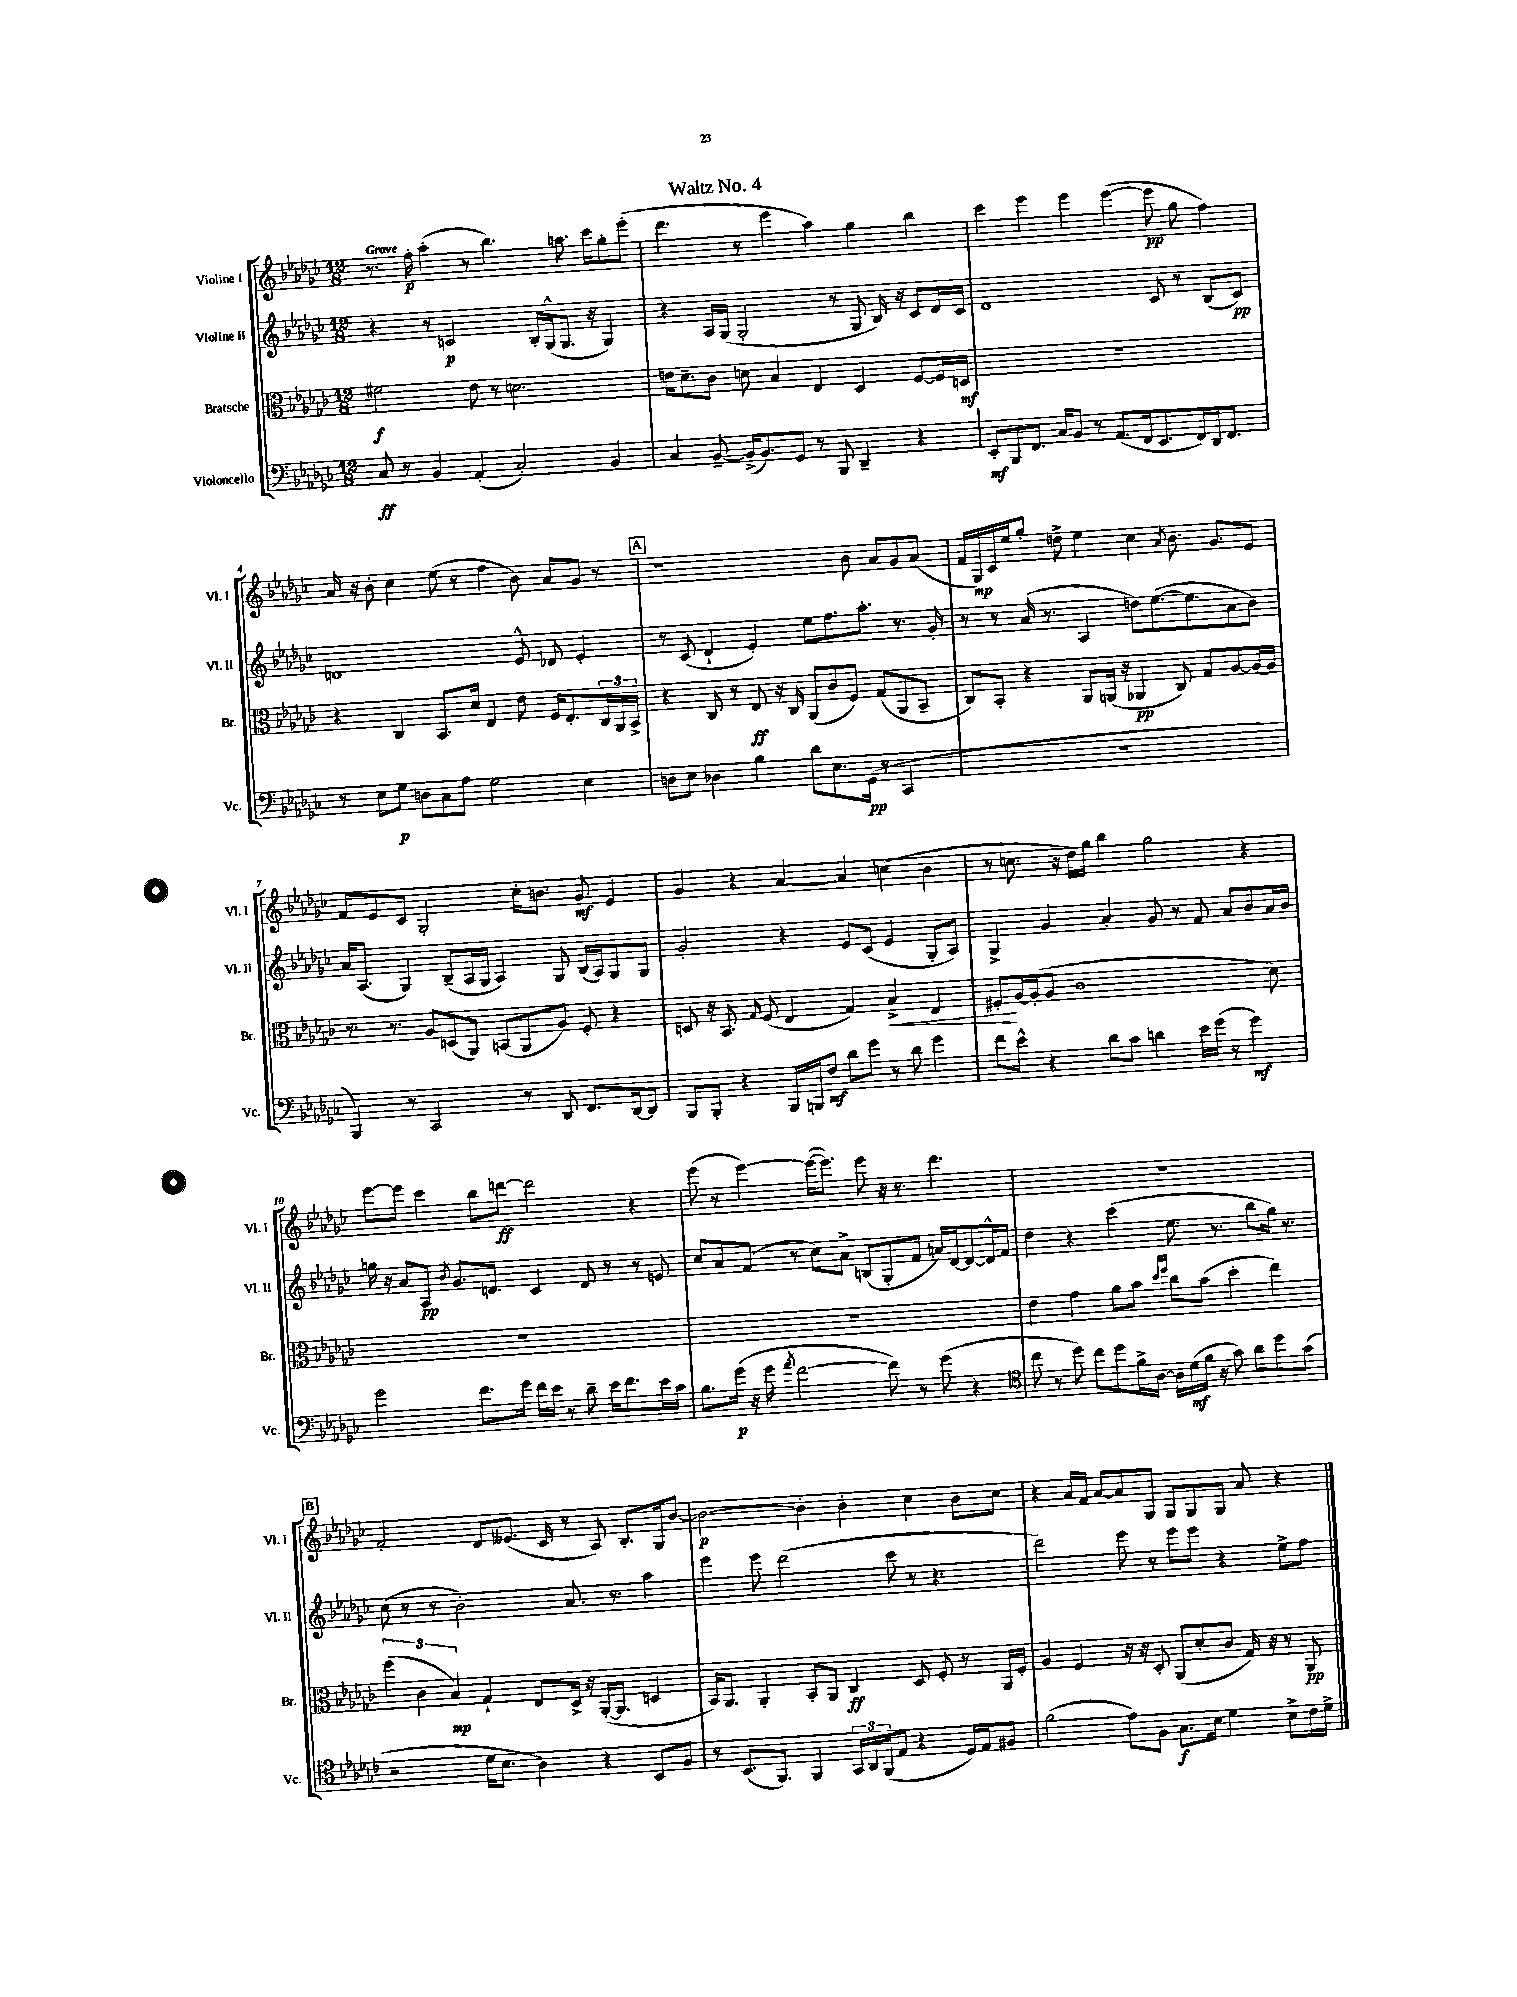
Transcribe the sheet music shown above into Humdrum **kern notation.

**kern	**dynam	**kern	**dynam	**kern	**dynam	**kern	**dynam
*part4	*part4	*part3	*part3	*part2	*part2	*part1	*part1
*staff4	*staff4	*staff3	*staff3	*staff2	*staff2	*staff1	*staff1
*I"Violoncello	*	*I"Bratsche	*	*I"Violine II	*	*I"Violine I	*
*I'Vc.	*	*I'Br.	*	*I'Vl. II	*	*I'Vl. I	*
*clefF4	*	*clefC3	*	*clefG2	*	*clefG2	*
*k[b-e-a-d-g-c-]	*	*k[b-e-a-d-g-c-]	*	*k[b-e-a-d-g-c-]	*	*k[b-e-a-d-g-c-]	*
*M12/8	*	*M12/8	*	*M12/8	*	*M12/8	*
=1	=1	=1	=1	=1	=1	=1	=1
!	!	!	!	!	!	!LO:TX:a:B:t=Grave	!
8C-/	ff	2f#X\	f	4r	.	8.r	.
8r	.	.	.	.	.	.	.
.	.	.	.	.	.	16ff'\	p
4BB-/	.	.	.	8r	.	(4aa-'\	.
.	.	.	.	2cn/	p	.	.
(4AA-'/	.	8e-\	.	.	.	8r	.
.	.	8r	.	.	.	4.bb-\)	.
2C-'/)	.	2.dn\	.	.	.	.	.
.	.	.	.	16B-'/LL	.	.	.
.	.	.	.	(16G-^^/J	.	.	.
.	.	.	.	8.G-/J	.	8.aan\	.
.	.	.	.	16r	.	16ccc-\KL	.
4BB-/	.	.	.	4G-/)	.	8gg-'\	.
.	.	.	.	.	.	(8eee-'\J	.
=2	=2	=2	=2	=2	=2	=2	=2
4C-/	.	16en\KL	.	4r	.	4.ddd-\	.
.	.	8.d-~\	.	.	.	.	.
[8BB-~/	.	8c-\J	.	16A-/LL	.	.	.
.	.	.	.	(16G-/JJ	.	.	.
(16BB-^/KL]	.	8dn\	.	2G-'/	.	8r	.
8.BB-/)	.	.	.	.	.	.	.
.	.	4B-/	.	.	.	4eee-\	.
8GG-/J	.	.	.	.	.	.	.
8r	.	4E-/	.	.	.	4aa-\)	.
8BBB-/	.	.	.	8r	.	.	.
4DD-~/	.	4D-/	.	8G-/	.	4gg-\	.
.	.	.	.	16B-/)	.	.	.
.	.	.	.	16r	.	.	.
4r	.	[8F/L	.	8c-/L	.	4bb-\	.
.	.	16F/L]	.	16d-/L	.	.	.
.	.	16Dn/JJ	mf	16c-/JJ	.	.	.
=3	=3	=3	=3	=3	=3	=3	=3
8EE-'/L	mf	1.r	.	1d-	.	4ccc-\	.
8BBB-/	.	.	.	.	.	.	.
8.FF/J	.	.	.	.	.	4eee-\	.
16C-/KL	.	.	.	.	.	.	.
8BB-/J	.	.	.	.	.	4eee-\	.
8r	.	.	.	.	.	.	.
(8.AA-/L	.	.	.	.	.	([4eee-\	.
16FF/k	.	.	.	.	.	.	.
8.EE-/	.	.	.	8c-/	.	8eee-\]	pp
.	.	.	.	8r	.	8gg-\	.
16FF/L)	.	.	.	.	.	.	.
16DD-/J	.	.	.	(8B-/L	.	4ff\)	.
8.FF/J	.	.	.	.	.	.	.
.	.	.	.	8c-/J)	pp	.	.
!!LO:LB:g=z
=4	=4	=4	=4	=4	=4	=4	=4
8r	.	4r	.	1dn	.	16a-/	.
.	.	.	.	.	.	16r	.
8E-\L	.	.	.	.	.	8b-'\	.
8G-\J	p	4C-/	.	.	.	4cc-\	.
8Dn\L	.	.	.	.	.	.	.
8C-\	.	8.BB-/L	.	.	.	(8ee-\	.
8A-\J	.	.	.	.	.	8r	.
.	.	16d-/Jk	.	.	.	.	.
2G-\	.	4E-/	.	.	.	4ff\	.
.	.	8e-\	.	8e-^^/	.	8b-\)	.
.	.	16F/KL	.	8d-X/	.	8a-/L	.
.	.	8.E-'/	.	.	.	.	.
4E-\	.	.	.	4e-'/	.	8g-/J	.
.	.	24C-/L	.	.	.	8r	.
.	.	24AA-/	.	.	.	.	.
.	.	24BB-^/JJ	.	.	.	.	.
!!LO:REH:place=s1:t=A
=5	=5	=5	=5	=5	=5	=5	=5
8Dn\L	.	4r	.	8r	.	1r	.
8E-\J	.	.	.	(8c-/	.	.	.
4D-X\	.	8C-/	.	4d-`/	.	.	.
.	.	8r	.	.	.	.	.
4B-\	.	8E-/	ff	4e-'/)	.	.	.
.	.	16r	.	.	.	.	.
.	.	16C-/	.	.	.	.	.
8d-\L	.	(8AA-/L	.	8ee-\L	.	.	.
8.E-\	.	8c-/	.	8.ff\	.	.	.
.	.	8F/J)	.	.	.	8b-\	.
(16GG-\Jk	pp	.	.	8.aa-'\J	.	.	.
8r	.	(8G-/L	.	.	.	8a-/L	.
4CC-/	.	8AA-/	.	8.r	.	8g-/	.
.	.	8BB-~/J	.	.	.	(8a-/J	.
.	.	.	.	16g-'/	.	.	.
=6	=6	=6	=6	=6	=6	=6	=6
1.r	.	8C-/L)	.	8r	.	16f/LL	.
.	.	.	.	.	.	16G-/)	mp
.	.	8BB-'/J	.	8r	.	16c-/	.
.	.	.	.	.	.	16ee-/J	.
.	.	4r	.	(16a-/	.	8gg-'/J	.
.	.	.	.	8.r	.	.	.
.	.	.	.	.	.	8ddn^\	.
.	.	8AA-/L	.	4A-/	.	4ee-\	.
.	.	(16AAn/Jk	.	.	.	.	.
.	.	16r	.	.	.	.	.
.	.	4AA-X/	pp	8ddn\L)	.	4cc-\	.
.	.	.	.	([8.ee-\	.	.	.
.	.	.	.	.	.	8qa-/	.
.	.	8C-/)	.	.	.	8.b-\	.
.	.	.	.	8.ee-\]	.	.	.
.	.	8G-/L	.	.	.	.	.
.	.	.	.	.	.	8.g-/L	.
.	.	[8A-/	.	8a-\	.	.	.
.	.	16A-/L_	.	8b-\J)	.	8e-/J	.
.	.	16A-/JJ]	.	.	.	.	.
!!LO:LB:g=z
=7	=7	=7	=7	=7	=7	=7	=7
4BBB-/)	.	8.r	.	16a-/KL	.	8f/L	.
.	.	.	.	(8.A-/J	.	.	.
.	.	.	.	.	.	8e-/	.
.	.	8.r	.	.	.	.	.
8r	.	.	.	4G-/)	.	8c-/J	.
2CC-/	.	8A-/L	.	.	.	2G-'/	.
.	.	(8Dn/	.	(8B-~/L	.	.	.
.	.	8AA-/J)	.	16A-/L	.	.	.
.	.	.	.	16G-/JJ	.	.	.
.	.	(8BBn/L	.	4A-/)	.	.	.
8r	.	8AA-/	.	.	.	16cc-'\KL	.
.	.	.	.	.	.	8.bn\J	.
8DD-/	.	8A-/J)	.	8G-/	.	.	.
8.FF/L	.	8F'/	.	(16B-/LL	.	8g-/	mf
.	.	.	.	16A-/J)	.	.	.
.	.	4r	.	8G-/	.	4e-/	.
[16DD-/k	.	.	.	.	.	.	.
8DD-/J]	.	.	.	8G-/J	.	.	.
=8	=8	=8	=8	=8	=8	=8	=8
8BBB-/L	.	8Dn/	.	2g-'/	.	4g-/	.
8BBB-'/J	.	16r	.	.	.	.	.
.	.	8.BB-/	.	.	.	.	.
4r	.	.	.	.	.	4r	.
.	.	16qqG-/	.	.	.	.	.
.	.	(8F/	.	.	.	.	.
16BBB-/LL	.	4E-/	.	4r	.	[4a-/	.
16BBBn/J	.	.	.	.	.	.	.
8F/J	mf	.	.	.	.	.	.
8d-\L	.	4G-/)	.	8e-/L	.	4a-/]	.
8g-\J	.	.	.	(8c-/J	.	.	.
!	!	!	!LO:HP:b	!	!	!	!
8r	.	4B-^/	<	4e-/	.	(4ccn\	.
8d-\	.	.	.	.	.	.	.
4g-\	.	4E-/	.	8G-'/L	.	4b-\	.
.	.	.	.	8A-/J)	.	.	.
=9	=9	=9	=9	=9	=9	=9	=9
8f\L	.	8F#X'/L	.	4G-^/	.	8r	.
8e-^^\J	.	[16A-/L	[	.	.	8.ccn\	.
.	.	(16A-'/J]	.	.	.	.	.
4r	.	8A-/J	.	4g-/	.	.	.
.	.	.	.	.	.	16r	.
.	.	1c-	.	.	.	16dd-\LL)	.
.	.	.	.	.	.	16gg-\JJ	.
8d-\L	.	.	.	4a-'/	.	4bb-\	.
8c-\J	.	.	.	.	.	.	.
4dn\	.	.	.	8g-/	.	2gg-\	.
.	.	.	.	8r	.	.	.
16e-\LL	.	.	.	8f/	.	.	.
(16g-\JJ	.	.	.	.	.	.	.
8r	.	.	.	8a-/L	.	.	.
4g-\)	mf	.	.	8b-/	.	4r	.
.	.	8d-\)	.	16a-/L	.	.	.
.	.	.	.	16b-/JJ	.	.	.
!!LO:LB:g=z
=10	=10	=10	=10	=10	=10	=10	=10
2g-\	.	1.r	.	16ggn\	.	[8eee-\L	.
.	.	.	.	16r	.	.	.
.	.	.	.	8a-/L	.	8eee-\J]	.
.	.	.	.	8A-/J	pp	4ccc-\	.
.	.	.	.	8qb-/	.	.	.
.	.	.	.	8.g-/L	.	.	.
8.f\L	.	.	.	.	.	8bb-\L	.
.	.	.	.	8.dn/J	.	.	.
.	.	.	.	.	.	[8dddn\J	ff
16g-\Jk	.	.	.	.	.	.	.
16f\LL	.	.	.	4c-/	.	2ddd\]	.
16e-\JJ	.	.	.	.	.	.	.
8r	.	.	.	.	.	.	.
8d-~\	.	.	.	8d/	.	.	.
16e-\KL	.	.	.	8r	.	.	.
8.f\	.	.	.	.	.	.	.
.	.	.	.	8r	.	4r	.
16e-\L	.	.	.	8en/	.	.	.
16c-\JJ	.	.	.	.	.	.	.
=11	=11	=11	=11	=11	=11	=11	=11
8.B-\L	.	1.r	.	8cc-/L	.	(8eee-\	.
.	.	.	.	8a-/	.	8r	.
(16g-\Jk	p	.	.	.	.	.	.
16r	.	.	.	(8f/J	.	[4eee-\)	.
16g-\	.	.	.	.	.	.	.
8qa-/	.	.	.	.	.	.	.
[2f\	.	.	.	8r	.	.	.
.	.	.	.	8cc-\L)	.	(16eee-\KL_	.
.	.	.	.	.	.	8.eee-\J])	.
.	.	.	.	8a-^\J	.	.	.
.	.	.	.	(8Bn/L	.	8eee-\	.
8f\])	.	.	.	8G-'/	.	16r	.
.	.	.	.	.	.	8.r	.
8r	.	.	.	8f/J	.	.	.
(8g-\	.	.	.	16an/LL)	.	4.ddd-\	.
.	.	.	.	[16d-/J	.	.	.
4r	.	.	.	8d-/_	.	.	.
.	.	.	.	16d-^^/L]	.	.	.
.	.	.	.	16f/JJ	.	.	.
=12	=12	=12	=12	=12	=12	=12	=12
*clefC4	*	*	*	*	*	*	*
8cc-\	.	4e-\	.	4dd-\	.	1.r	.
8r	.	.	.	.	.	.	.
8dd-\)	.	4g-\	.	4r	.	.	.
8cc-\L	.	.	.	.	.	.	.
8dd-\	.	8a-\L	.	(4ccc-\	.	.	.
16f^\L	.	8b-\J	.	.	.	.	.
[16A-\JJ	.	.	.	.	.	.	.
.	.	16qqdd-/LL	.	.	.	.	.
.	.	16qqff/JJ	.	.	.	.	.
16A-\LL]	.	8cc-\L	.	8.ee-\	.	.	.
(16d-\	mf	.	.	.	.	.	.
16f\JJ	.	(8b-\J	.	.	.	.	.
16r	.	.	.	8.r	.	.	.
8g-\)	.	4dd-'\	.	.	.	.	.
8a-\L	.	.	.	8bb-\L	.	.	.
8dd-\	.	4ee-\)	.	16gg-\Jk)	.	.	.
.	.	.	.	8.r	.	.	.
(8g-\J	.	.	.	.	.	.	.
!!LO:LB:g=z
!!LO:REH:place=s1:t=B
=13	=13	=13	=13	=13	=13	=13	=13
2r	.	(6ff\	.	(8cc-\	.	2f'/	.
.	.	.	.	8r	.	.	.
.	.	6c-\	.	.	.	.	.
.	.	.	.	8r	.	.	.
.	.	6B-/)	mp	.	.	.	.
.	.	.	.	2b-'\)	.	.	.
16d-\KL	.	4G-`/	.	.	.	8d-/L	.
8.B-\J	.	.	.	.	.	.	.
.	.	.	.	.	.	(8.e--X/J	.
4A-\)	.	8E-/L	.	.	.	.	.
.	.	.	.	.	.	16c-/	.
.	.	16D-^/Jk	.	8.a-/	.	8r	.
.	.	16r	.	.	.	.	.
4r	.	([16AA-'/KL	.	.	.	8A-/)	.
.	.	8.AA-/J]	.	8.r	.	.	.
.	.	.	.	.	.	8.B-'/L	.
8BB-/L	.	4Dn/	.	4aa-\	.	.	.
.	.	.	.	.	.	16G-/k	.
8F/J	.	.	.	.	.	[8b-/J	.
=14	=14	=14	=14	=14	=14	=14	=14
8r	.	16BB-/KL)	.	4eee-\	.	2b-\_	p
.	.	8.AA-/J	.	.	.	.	.
(8.BB-/L	.	.	.	.	.	.	.
.	.	4AA-'/	.	8eee-\	.	.	.
8.FF/J)	.	.	.	.	.	.	.
.	.	.	.	(2ddd-\	.	.	.
4FF/	.	8BB-'/L	.	.	.	4b-'\]	.
.	.	8AA-/J	.	.	.	.	.
24GG-/LL	.	4C-/	ff	.	.	4b-'\	.
24AA-/	.	.	.	.	.	.	.
(24FF/J	.	.	.	.	.	.	.
8E-/J	.	.	.	8ccc-\	.	.	.
4r	.	8D-/	.	8r	.	4cc-\	.
.	.	8F'/	.	4.r	.	.	.
16D-/LL)	.	8r	.	.	.	8b-\L	.
16E-/J	.	.	.	.	.	.	.
8F#X/J	.	16AA-/LL	.	.	.	8cc-\J	.
.	.	16F'/JJ	.	.	.	.	.
=15	=15	=15	=15	=15	=15	=15	=15
(2f\	.	4A-/	.	2ddd-\)	.	4r	.
.	.	4F/	.	.	.	16a-/LL	.
.	.	.	.	.	.	16f/JJ	.
.	.	.	.	.	.	[8a-/L	.
8e-\L)	.	16r	.	8eee-\	.	8a-/]	.
.	.	16r	.	.	.	.	.
8F\J	.	8D-'/	.	8r	.	8G-/J	.
8.G-\L	f	(8AA-/L	.	8eee-\L	.	8G-/L	.
.	.	8d-'/	.	8eee-\J	.	8G-/	.
16B-\Jk	.	.	.	.	.	.	.
4d-\	.	8c-/J	.	4r	.	8G-/J	.
.	.	16G-/)	.	.	.	8a-/	.
.	.	16r	.	.	.	.	.
8B-^\L	.	8r	.	8ee-^\L	.	4r	.
16c-\L	.	8AA-/	pp	8ff\J	.	.	.
16d-^\JJ	.	.	.	.	.	.	.
==	==	==	==	==	==	==	==
*-	*-	*-	*-	*-	*-	*-	*-
